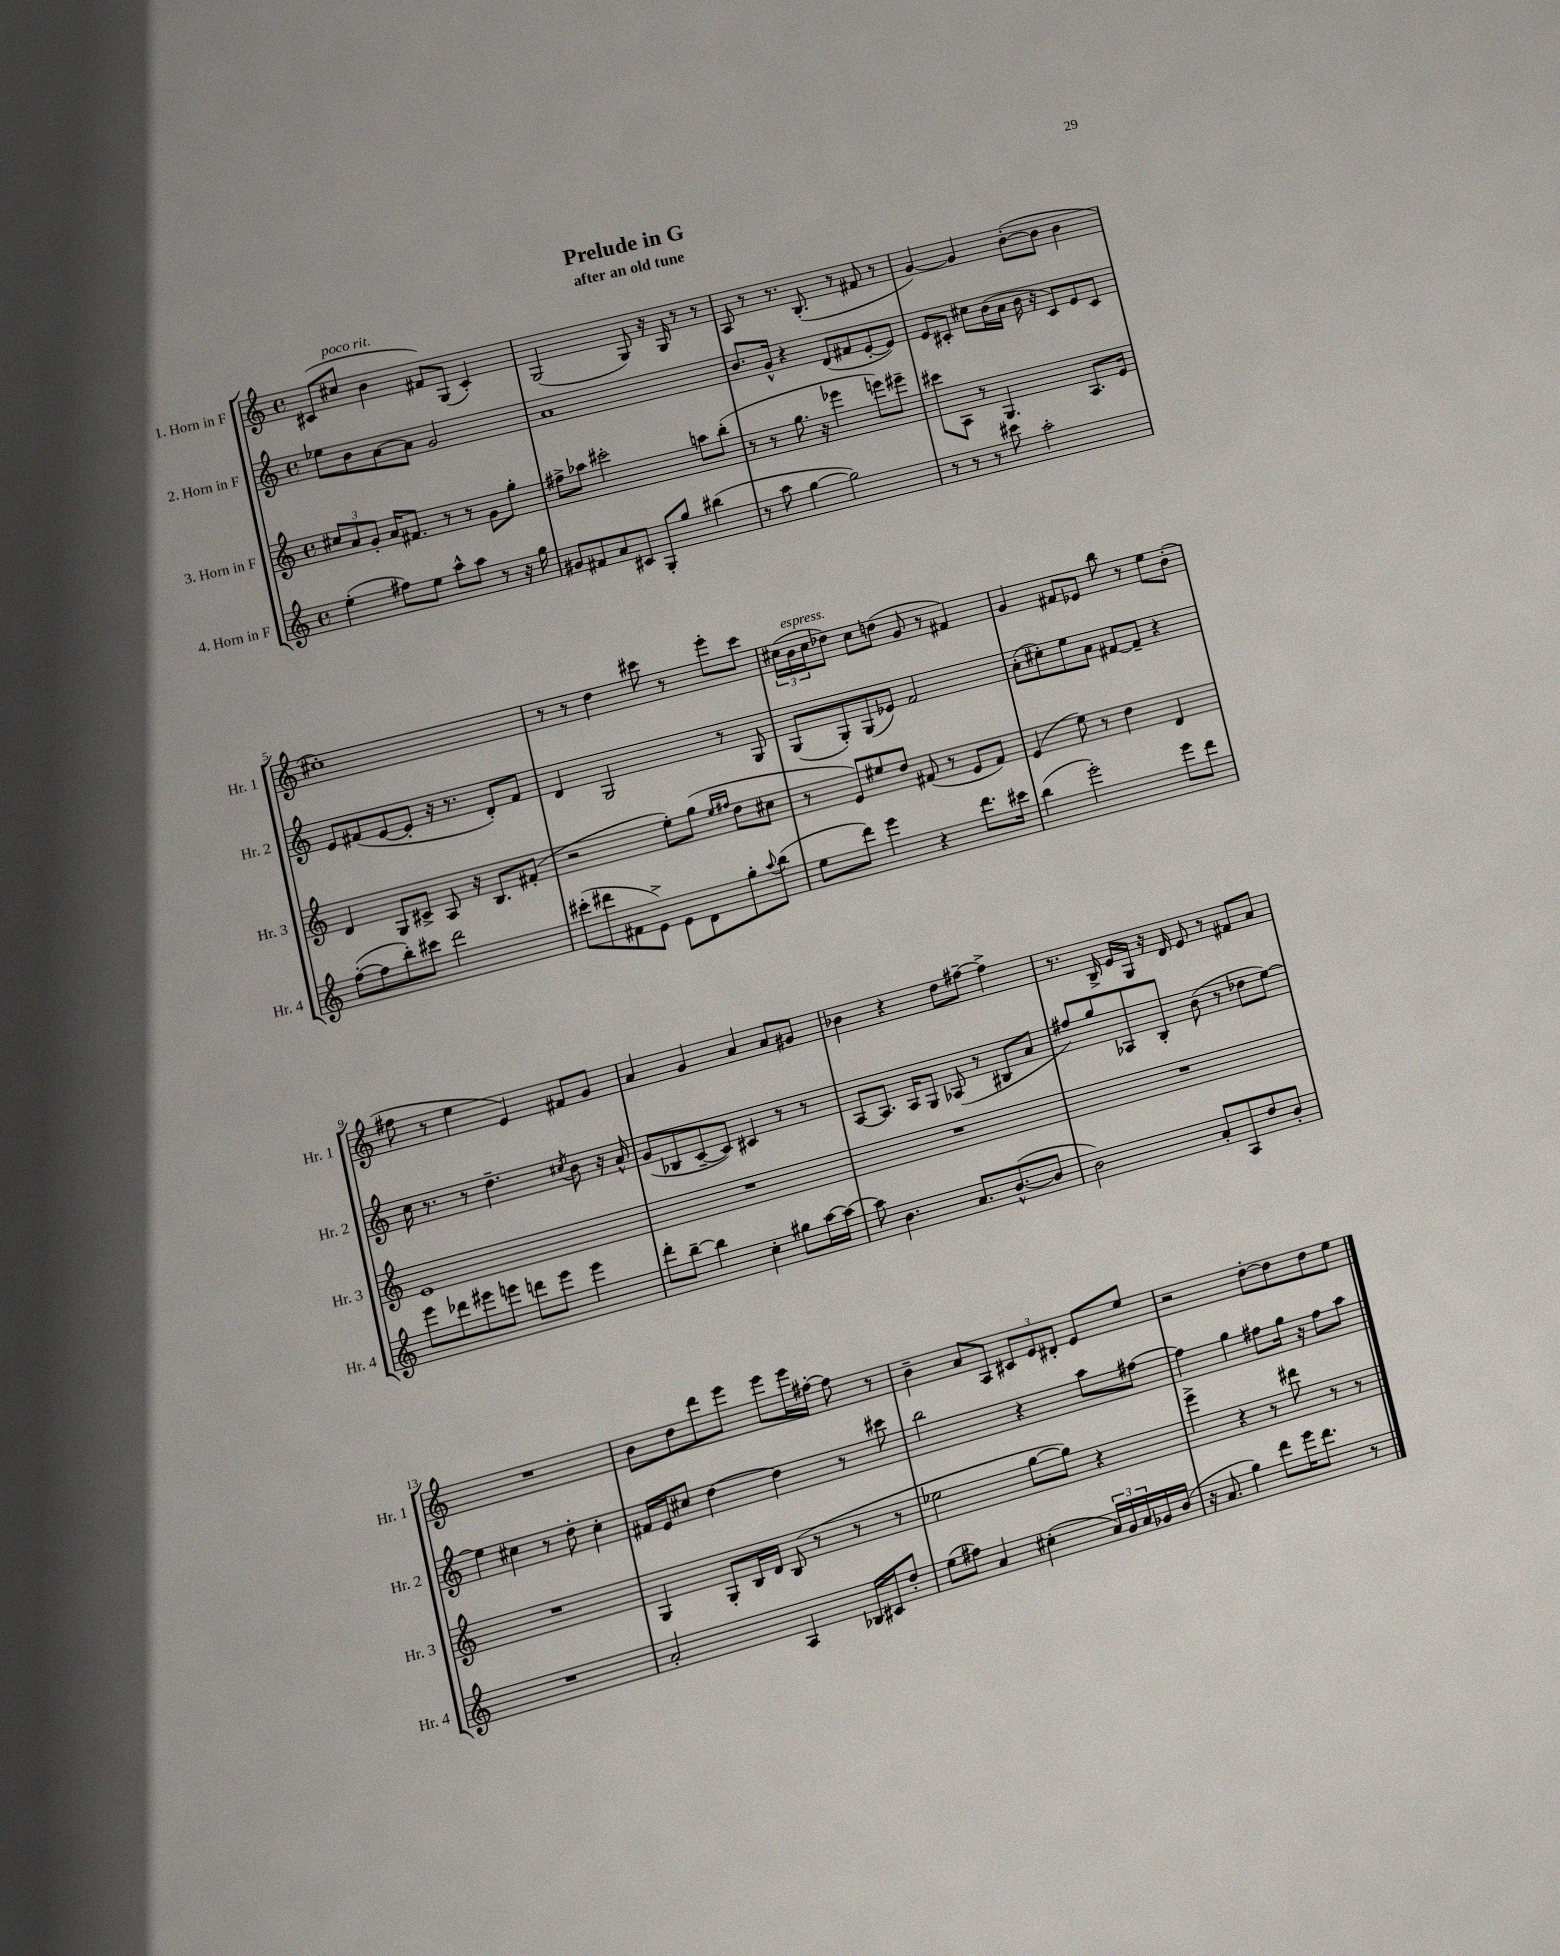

**kern	**kern	**kern	**kern
*staff4	*staff3	*staff2	*staff1
*clefG2	*clefG2	*clefG2	*clefG2
*k[]	*k[]	*k[]	*k[]
*M4/4	*M4/4	*M4/4	*M4/4
*met(c)	*met(c)	*met(c)	*met(c)
(4ee'\	12cc#/L	8ee-\L	(8c#/L
.	12a/	.	.
.	.	8b\	8cc#/J
.	12g'/J	.	.
8ff#\L)	16a/LK	[8a\	4b\
.	8.f#/J	.	.
8ee\J	.	8a\]J	.
8aa^^\L	8r	2g/	8f#/L)
8aa\J	8r	.	(8G/J
8r	8g\L	.	4c#'/)
16r	8gg'\J	.	.
16gg\	.	.	.
=	=	=	=
8g#/L	8ff#^\L	1a	(2G/
8f#/	8aa-\J	.	.
8a/	2ccc#'\	.	.
8c#/J	.	.	.
8G'/L	.	.	8G/)
8gg/J	.	.	16r
.	.	.	16G/
(4bb#\	8aa\L	.	8r
.	(8bb'\J	.	8r
=	=	=	=
8r	8r	8.b/L	8A/
8aa\	8r	.	8r
.	.	16g^^/Jk	.
[4gg\	8.gg\	4r	8.r
.	16r	.	(8.B'/
2gg\])	4eee-\	(8d/L	.
.	.	8f#/	8r
.	8eee\L)	[8e'/	8f#/
.	8eee#~\J	8e/]J)	8r
=	=	=	=
8r	8ccc#\L	8e/L	[4g/)
8r	8A\J	8c#'/J	.
8r	8r	8cc#\L	4g/]
8ccc#\	4.G/	(16b\L	.
.	.	16a\JJ	.
2aa'\	.	16b\	([8b'\L
.	.	16r	.
.	.	8c#/L)	8b\]J
.	8.A/L	8e/	4b\
.	.	8c#/J	.
.	16e/Jk	.	.
=	=	=	=
([8ff'\L	4d/	8e/L	1cc#')
8ff\]	.	(8f#/	.
8bb'\)	8G/L	[8e/	.
8ccc#\J	8c#^/J	8e'/]J	.
2ddd\	8A/	16r	.
.	.	8.r	.
.	16r	.	.
.	8.B/L	.	.
.	.	8d'/L)	.
.	(8f#'/J	8f#/J	.
=	=	=	=
(8ccc#'\L	2r	4d/	8r
8ddd#\	.	.	8r
8f#\	.	2G/	4dd\
8e^\J)	.	.	.
8e\L	8ee'\L)	.	8ccc#\
8d\	(8gg\J	.	8r
.	16qqee/LL	.	.
.	16qqff#/JJ	.	.
8gg'\	8dd\L	8r	8eee'\L
8qqaa/	.	.	.
(8bb\J	8cc#\J	8G/	8ccc#\J
=	=	=	=
8ee\L	8r	(8G/L	(24cc#\LL
.	.	.	24b\
.	.	.	24cc#\J
8ddd\J)	8e/L)	8G'/)	8dd-\J)
4eee\	8ee#/	(8G/	8cc#\L
.	8dd/J	8e-/J)	(8dd\J
4r	(8f#/	2f/	8g/
.	8r	.	8r
8.ddd\L	8e/L	.	4f#/)
.	8f#/J)	.	.
16ccc#\Jk	.	.	.
=	=	=	=
(4bb\	(4e/	(8a'\L	4g/
.	.	8cc#'\)	.
2eee'\)	8ee\)	8ee\	8f#/L
.	8r	8a\J	8e-/J
.	4dd\	[8f#/L	8bb\
.	.	8f#~/]J	8r
8eee\L	4d/	4r	8ee\L
8ddd\J	.	.	(8b'\J
=	=	=	=
8eee\L	1e	16cc\	8ff#\
.	.	8.r	.
8ddd-\	.	.	8r
8eee#\	.	8r	4ee\
8eee\J	.	4.dd~\	.
8ddd\L	.	.	4e/)
8eee\J	.	.	.
.	.	8qcc#/	.
4eee\	.	8b\	8f#/L
.	.	16r	8g/J
.	.	16a^^/	.
=	=	=	=
8ddd'\L	1r	(8g/L	4a/
[8bb~\J	.	8B-/	.
4bb\]	.	[8c~/	4g/
.	.	8c/]J)	.
4cc'\	.	4c#/	4a/
8gg#\L	.	8r	8a/L
[16aa\L	.	8r	8g#/J
16aa\_JJ	.	.	.
=	=	=	=
8aa\]	1r	[8A/L	4b-\
4.b\	.	8.A/]J	.
.	.	.	4r
.	.	16A/LK	.
.	.	8G/J	.
8.a/L	.	(8A-/	8dd\L
.	.	8r	[8ff#~\J
([8.b^^/	.	.	.
.	.	8B#/L	4ff#^\]
8b/]J	.	8a/J	.
=	=	=	=
2b\)	1r	8ff#/L)	8.r
.	.	8gg/	.
.	.	.	16B^/
.	.	8A-/	16e/LL
.	.	.	16G/JJ
.	.	8B'/J	16r
.	.	.	16d/
8a'/L	.	(8b\	8e/
8A/	.	8r	8r
8dd/	.	8dd-\L	8f#/L
8b'/J	.	[8ee\J)	8a/J
=	=	=	=
1r	1r	4ee\]	1r
.	.	4cc#\	.
.	.	8r	.
.	.	8dd'\	.
.	.	4cc#'\	.
=	=	=	=
2a'/	4G/	16f#/LL	8b\L
.	.	16e/J	.
.	.	8cc#/J	8dd\
.	8G'/L	[4dd\	8ddd\
.	16B/L	.	8eee\J
.	16d/JJ	.	.
4A/	(8B/	4dd\]	8eee\L
.	8r	.	16eee\L
.	.	.	[16ff#'\JJ
16B-/LL	8r	8r	8ff#\]
16c#/J	.	.	.
8dd'/J	8r	8ccc#\	8r
=	=	=	=
(8ee\L	2ee-\	2bb\	4b~\
8ff#\J)	.	.	.
4a/	.	.	8a/L
.	.	.	8A/J
(4cc#'\	[8gg\L	4r	12c#/L
.	.	.	12e/
.	8gg\]J)	.	.
.	.	.	12d#'/J
24a/LL)	4r	8aa\L	8e/L
24g/	.	.	.
24a/	.	.	.
16g-/	.	[8ff#\J	8ee/J
(16b/JJ	.	.	.
=	=	=	=
16r	4eee^\	4ff#\]	2r
8.a/	.	.	.
4gg\)	4r	4gg\	.
8ddd\L	8r	8ff#\L	[8dd'\L
16eee\K	8ddd#\	16gg\Jk	8dd\]
8.ddd\J	.	16r	.
.	8r	8ff#\L	8dd\
8r	8r	8aa\J	8ee\J
==	==	==	==
*-	*-	*-	*-
